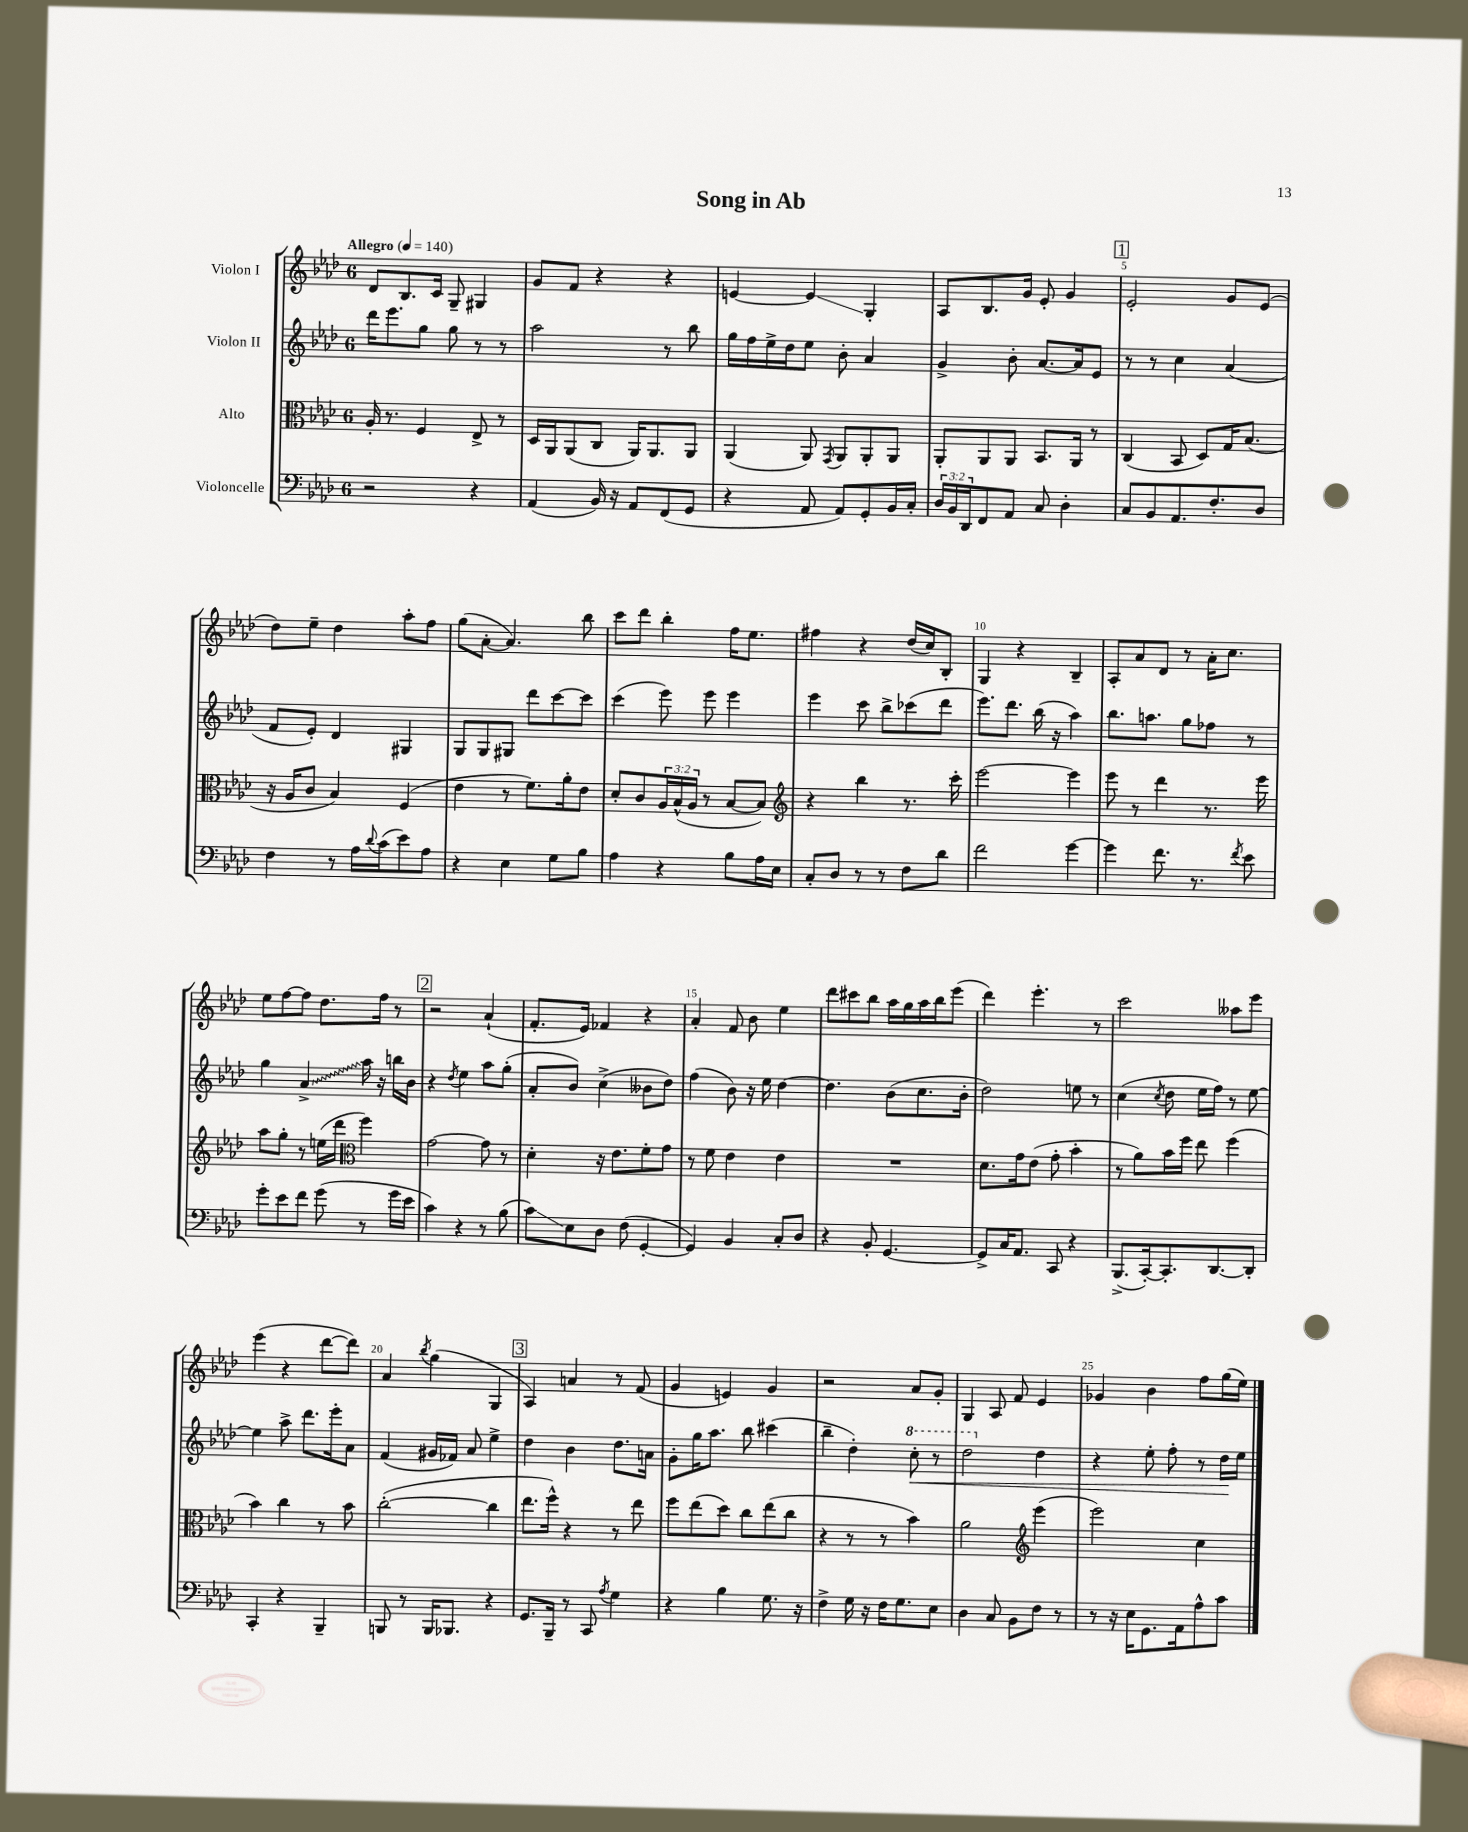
\header { title = "Song in Ab" }
<<
\new StaffGroup <<
\new Staff = "s0" \with { instrumentName = "Violon I" } {
    \clef treble \key aes \major \once \override Staff.TimeSignature.style = #'single-digit \time 6/8 \tempo "Allegro" 4 = 140
    des'8 bes8. c'16 g8-- gis4 |
    g'8 f'8 r4 r4 |
    e'4~ e'4\glissando g4-. |
    aes8 bes8. g'16 ees'8-. g'4 |
    \mark \markup { \box "1" } ees'2-. g'8 ees'8( |
    des''8) ees''8-- des''4 aes''8-. f''8 |
    g''8( aes'8~-. aes'4.) bes''8 |
    c'''8 des'''8 bes''4-. f''16 ees''8. |
    fis''4 r4 des''16( c''16) bes8-. |
    g4 r4 bes4-- |
    aes8-. aes'8 des'8 r8 aes'16-. c''8. |
    ees''8 f''8~ f''8 des''8. f''16 r8 |
    \mark \markup { \box "2" } r2 aes'4-!( |
    f'8.-. ees'16) fes'4 r4 |
    aes'4-. f'8 bes'8 ees''4 |
    des'''8 cis'''8 bes''8 aes''16 g''16 aes''16 bes''16 ees'''8( |
    des'''4) ees'''4.-. r8 |
    c'''2 aeses''8 ees'''8 |
    ees'''4( r4 des'''8~ des'''8) |
    aes'4 \acciaccatura { bes''8 } g''4( g4 |
    \mark \markup { \box "3" } aes4) a'4 r8 f'8( |
    g'4 e'4) g'4 |
    r2 aes'8 g'8-. |
    g4 aes8 f'8 ees'4 |
    ges'4 bes'4 f''8 g''16( ees''16) \bar "|." |
}
\new Staff = "s1" \with { instrumentName = "Violon II" } {
    \clef treble \key aes \major \once \override Staff.TimeSignature.style = #'single-digit \time 6/8
    des'''16 ees'''8. g''8 g''8 r8 r8 |
    aes''2 r8 bes''8 |
    g''16 f''16 ees''16-> des''16 ees''8 bes'8-. aes'4 |
    g'4-> bes'8-. aes'8.~ aes'16 ees'8 |
    \mark \markup { \box "1" } r8 r8 c''4 aes'4( |
    f'8 ees'8-.) des'4 gis4 |
    g8 g8 gis8 des'''8 c'''8~ c'''8 |
    c'''4( ees'''8) ees'''8 ees'''4 |
    ees'''4 c'''8 bes''8-> ces'''8( des'''8 |
    ees'''8.) des'''8. bes''16( r16 aes''4) |
    bes''8. a''8. g''8 fes''8 r8 |
    g''4 \once \override Glissando.style = #'zigzag aes'4->\glissando aes''16 r16 b''16 bes'16 |
    \mark \markup { \box "2" } r4 \acciaccatura { des''8 } ees''4 aes''8 g''8-.( |
    aes'8-. bes'8) c''4->( beses'8 des''8) |
    f''4( bes'8) r16 ees''16 des''4~ |
    des''4. bes'8( c''8. bes'16-. |
    des''2) e''8 r8 |
    c''4( \acciaccatura { c''8 } des''8 ees''16 f''16) r8 ees''8~ |
    ees''4 aes''8-> des'''8. ees'''16-. aes'8 |
    f'4( gis'16 fes'16) aes'8 ees''4-> |
    \mark \markup { \box "3" } des''4 bes'4 des''8. a'16 |
    g'8-. g''16 aes''8. bes''8 cis'''4( |
    bes''4-- des''4-.) \ottava #1 c'''8-.\< r8 |
    des'''2 \ottava #0 des''4 |
    r4 ees''8-. f''8-. r8 des''16\! ees''16 \bar "|." |
}
\new Staff = "s2" \with { instrumentName = "Alto" } {
    \clef alto \key aes \major \once \override Staff.TimeSignature.style = #'single-digit \time 6/8 \override Staff.TupletNumber.text = #tuplet-number::calc-fraction-text
    aes16-. r8. f4 ees8-> r8 |
    des16 aes,16 aes,8( c8 aes,16) aes,8. aes,8 |
    aes,4( aes,8) \acciaccatura { g,8 } aes,8 aes,8-. aes,8 |
    aes,8-. aes,8 aes,8 bes,8. aes,16 r8 |
    \mark \markup { \box "1" } c4( bes,8 des8) g16 bes8.( |
    r16 aes16 c'8 bes4) f4( |
    ees'4 r8 f'8.) aes'16-. ees'8 |
    des'8-. c'8 \tuplet 3/2 { aes16 bes16-^( aes16 } r8 bes8~ bes8) |
    \clef treble r4 bes''4 r8. c'''16-. |
    ees'''2~ ees'''4 |
    ees'''8 r8 des'''4 r8. ees'''16 |
    aes''8 g''8-. r8 e''16( des'''16 \clef alto f''4) |
    \mark \markup { \box "2" } g'2~ g'8 r8 |
    des'4-. r16 ees'8. f'8-. g'8 |
    r8 f'8 ees'4 ees'4 |
    R2. |
    des'8. g'16 ees'8( g'8-. bes'4-. |
    r8 aes'8) bes'16 f''16 ees''8 f''4( |
    bes'4) c''4 r8 bes'8 |
    c''2~-.( c''4 |
    \mark \markup { \box "3" } ees''8. f''16-^) r4 r8 ees''8 |
    f''8 ees''8( des''8) c''8 ees''8( c''8 |
    r4 r8 r8 bes'4) |
    aes'2 \clef treble ees'''4( |
    ees'''2) c''4 \bar "|." |
}
\new Staff = "s3" \with { instrumentName = "Violoncelle" } {
    \clef bass \key aes \major \once \override Staff.TimeSignature.style = #'single-digit \time 6/8 \override Staff.TupletNumber.text = #tuplet-number::calc-fraction-text
    r2 r4 |
    aes,4( bes,16) r16 aes,8 f,8( g,8 |
    r4 aes,8 aes,8) g,8-. bes,16 c16-. |
    \tuplet 3/2 { des16 bes,16 des,16 } f,8 aes,8 c8 des4-. |
    \mark \markup { \box "1" } c8 bes,8 aes,8. f8.-. des8 |
    f4 r8 aes16 \appoggiatura { des'8 } c'16( ees'8) aes8 |
    r4 ees4 g8 bes8 |
    aes4 r4 bes8 aes16 ees16 |
    c8-. des8 r8 r8 f8 des'8 |
    f'2 g'4~ |
    g'4 f'8. r8. \acciaccatura { f'8 } ees'8 |
    g'8-. ees'8 f'8 g'8( r8 g'16 ees'16 |
    \mark \markup { \box "2" } c'4) r4 r8 bes8( |
    c'8\glissando) ees8 des8 f8( g,4~-. |
    g,4) bes,4 c8-. des8 |
    r4 bes,8-. g,4.~ |
    g,8-> c16 aes,8. c,8 r4 |
    bes,,8.->( c,16~-.) c,8.-. des,8.~ des,8-. |
    c,4-. r4 bes,,4-- |
    b,,8 r8 b,,16 bes,,8. r4 |
    \mark \markup { \box "3" } g,8. bes,,16-- r8 c,8 \acciaccatura { aes8 } g4 |
    r4 bes4 g8. r16 |
    f4-> g16 r16 f16 g8. ees8 |
    des4 c8 bes,8 f8 r8 |
    r8 r16 ees16 g,8. aes,16 aes8-^ c'8 \bar "|." |
}
>>
>>
\layout { \context { \Score \override BarNumber.break-visibility = ##(#f #t #t) barNumberVisibility = #(every-nth-bar-number-visible 5) } }
